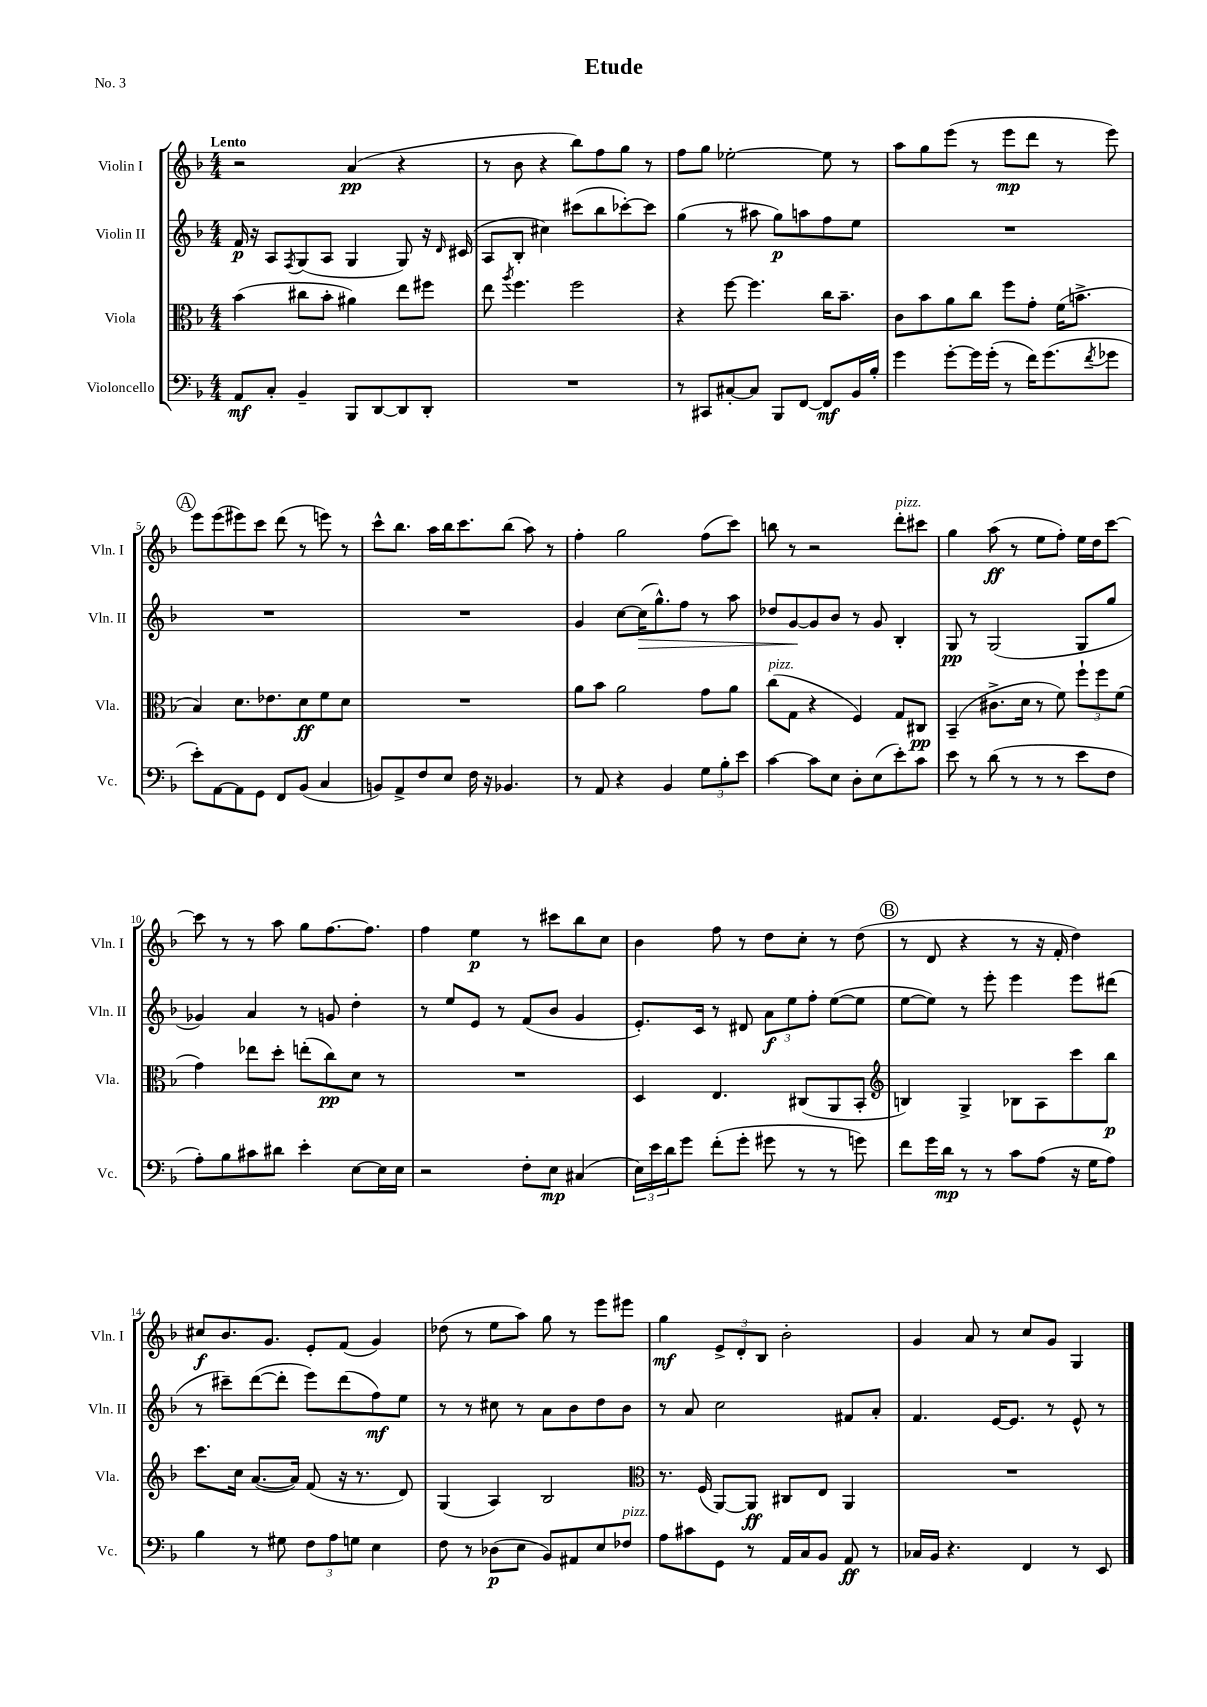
\header { title = "Etude" piece = "No. 3" }
<<
\new StaffGroup <<
\new Staff = "s0" \with { instrumentName = "Violin I" shortInstrumentName = "Vln. I" } {
    \clef treble \key f \major \numericTimeSignature \time 4/4 \tempo "Lento"
    r2 a'4\pp( r4 |
    r8 bes'8 r4 bes''8) f''8 g''8 r8 |
    f''8 g''8 ees''2~-. ees''8 r8 |
    a''8 g''8 e'''8( r8 e'''8\mp d'''8 r8 e'''8) |
    \mark \markup { \circle "A" } e'''8 e'''8( eis'''8) c'''8 d'''8( r8 e'''8) r8 |
    c'''8-^ bes''8. a''16 bes''16 c'''8. bes''8( a''8) r8 |
    f''4-. g''2 f''8( c'''8) |
    b''8 r8 r2 d'''8-.^\markup { \italic "pizz." } cis'''8 |
    g''4 a''8\ff( r8 e''8 f''8-.) e''16 d''16 c'''8~ |
    c'''8 r8 r8 a''8 g''8 f''8.~ f''8. |
    f''4 e''4\p r8 cis'''8 bes''8 c''8 |
    bes'4 f''8 r8 d''8 c''8-. r8 d''8( |
    \mark \markup { \circle "B" } r8 d'8 r4 r8 r16 f'16-. d''4) |
    cis''8\f bes'8. g'8. e'8-. f'8( g'4) |
    des''8( r8 e''8 a''8) g''8 r8 e'''8 eis'''8 |
    g''4\mf \tuplet 3/2 { e'8-> d'8-. bes8 } bes'2-. |
    g'4 a'8 r8 c''8 g'8 g4 \bar "|." |
}
\new Staff = "s1" \with { instrumentName = "Violin II" shortInstrumentName = "Vln. II" } {
    \clef treble \key f \major \numericTimeSignature \time 4/4
    f'16\p r16 a8 \acciaccatura { f8 } g8( a8 g4 g8) r16 \grace { d'16 } cis'16( |
    a8 bes8-. cis''4) cis'''8( bes''8 ces'''8~-.) ces'''8 |
    g''4( r8 ais''8 g''8\p) a''8 f''8 e''8 |
    R1 |
    \mark \markup { \circle "A" } R1 |
    R1 |
    g'4 c''8~ c''16\>( g''8.-^) f''8 r8 a''8 |
    des''8 g'8~\! g'8 bes'8 r8 g'8 bes4-. |
    g8\pp r8 g2( g8 g''8 |
    ges'4) a'4 r8 g'8 d''4-. |
    r8 e''8 e'8 r8 f'8( bes'8 g'4 |
    e'8.-.) c'16 r8 dis'8 \tuplet 3/2 { a'8\f e''8 f''8-. } e''8~( e''8 |
    \mark \markup { \circle "B" } e''8~ e''8) r8 e'''8-. e'''4 e'''8 dis'''8( |
    r8 cis'''8--) d'''8~( d'''8-. e'''8) d'''8( f''8\mf) e''8 |
    r8 r8 cis''8 r8 a'8 bes'8 d''8 bes'8 |
    r8 a'8 c''2 fis'8 a'8-. |
    f'4. e'16~ e'8. r8 e'8-^ r8 \bar "|." |
}
\new Staff = "s2" \with { instrumentName = "Viola" shortInstrumentName = "Vla." } {
    \clef alto \key f \major \numericTimeSignature \time 4/4
    bes'4( cis''8 bes'8-. ais'4) e''8 fis''8 |
    e''8 \acciaccatura { a''8 } f''4. f''2 |
    r4 f''8~ f''4. c''16 bes'8.-- |
    c'8 bes'8 a'8 c''8 f''8 g'8-. f'16( b'8.-> |
    \mark \markup { \circle "A" } bes4) d'8. ees'8. d'8\ff f'8 d'8 |
    R1 |
    a'8 bes'8 a'2 g'8 a'8 |
    c''8^\markup { \italic "pizz." }( g8 r4 f4) g8 cis8\pp |
    bes,4--( cis'8.-> d'16 r8 f'8) \tuplet 3/2 { f''8-! f''8 f'8( } |
    g'4) ees''8 d''8-. e''8-.( c''8\pp) d'8 r8 |
    R1 |
    d4 e4. cis8( a,8 bes,8-. |
    \mark \markup { \circle "B" } \clef treble b4) g4-> bes8 a8 c'''8 bes''8\p |
    c'''8. c''16 a'8.~( a'16) f'8( r16 r8. d'8) |
    g4( a4) bes2 |
    \clef alto r8. f16( a,8~) a,8\ff cis8 e8 a,4 |
    R1 \bar "|." |
}
\new Staff = "s3" \with { instrumentName = "Violoncello" shortInstrumentName = "Vc." } {
    \clef bass \key f \major \numericTimeSignature \time 4/4
    a,8\mf c8-. bes,4-- bes,,8 d,8~ d,8 d,8-. |
    R1 |
    r8 cis,8 cis8~-. cis8 bes,,8 f,8~ f,8\mf bes,16 bes16-. |
    g'4 g'8~-. g'16 g'16-.( r8 f'16) g'8.( \acciaccatura { f'8 } ges'8 |
    \mark \markup { \circle "A" } e'8-.) a,8~ a,8 g,8 f,8 bes,8( c4 |
    b,8) a,8-> f8 e8 f16 r16 bes,4. |
    r8 a,8 r4 bes,4 \tuplet 3/2 { g8 bes8-. e'8 } |
    c'4~ c'8 e8 d8-. e8( e'8-.) c'8 |
    e'8 r8 d'8( r8 r8 r8 e'8 f8 |
    a8-.) bes8 cis'8 dis'8 e'4-. e8~ e16 e16 |
    r2 f8-. e8\mp cis4( |
    \tuplet 3/2 { e16) e'16 d'16 } g'8 f'8-.( g'8-. gis'8 r8 r8 g'8) |
    \mark \markup { \circle "B" } f'8 g'16 d'16\mp r8 r8 c'8 a8( r16 g16 a8) |
    bes4 r8 gis8 \tuplet 3/2 { f8 a8 g8 } e4 |
    f8 r8 des8\p( e8 bes,8) ais,8 e8 fes8^\markup { \italic "pizz." } |
    a8 cis'8 g,8 r8 a,16 c16 bes,8 a,8\ff r8 |
    ces16 bes,16 r4. f,4 r8 e,8 \bar "|." |
}
>>
>>
